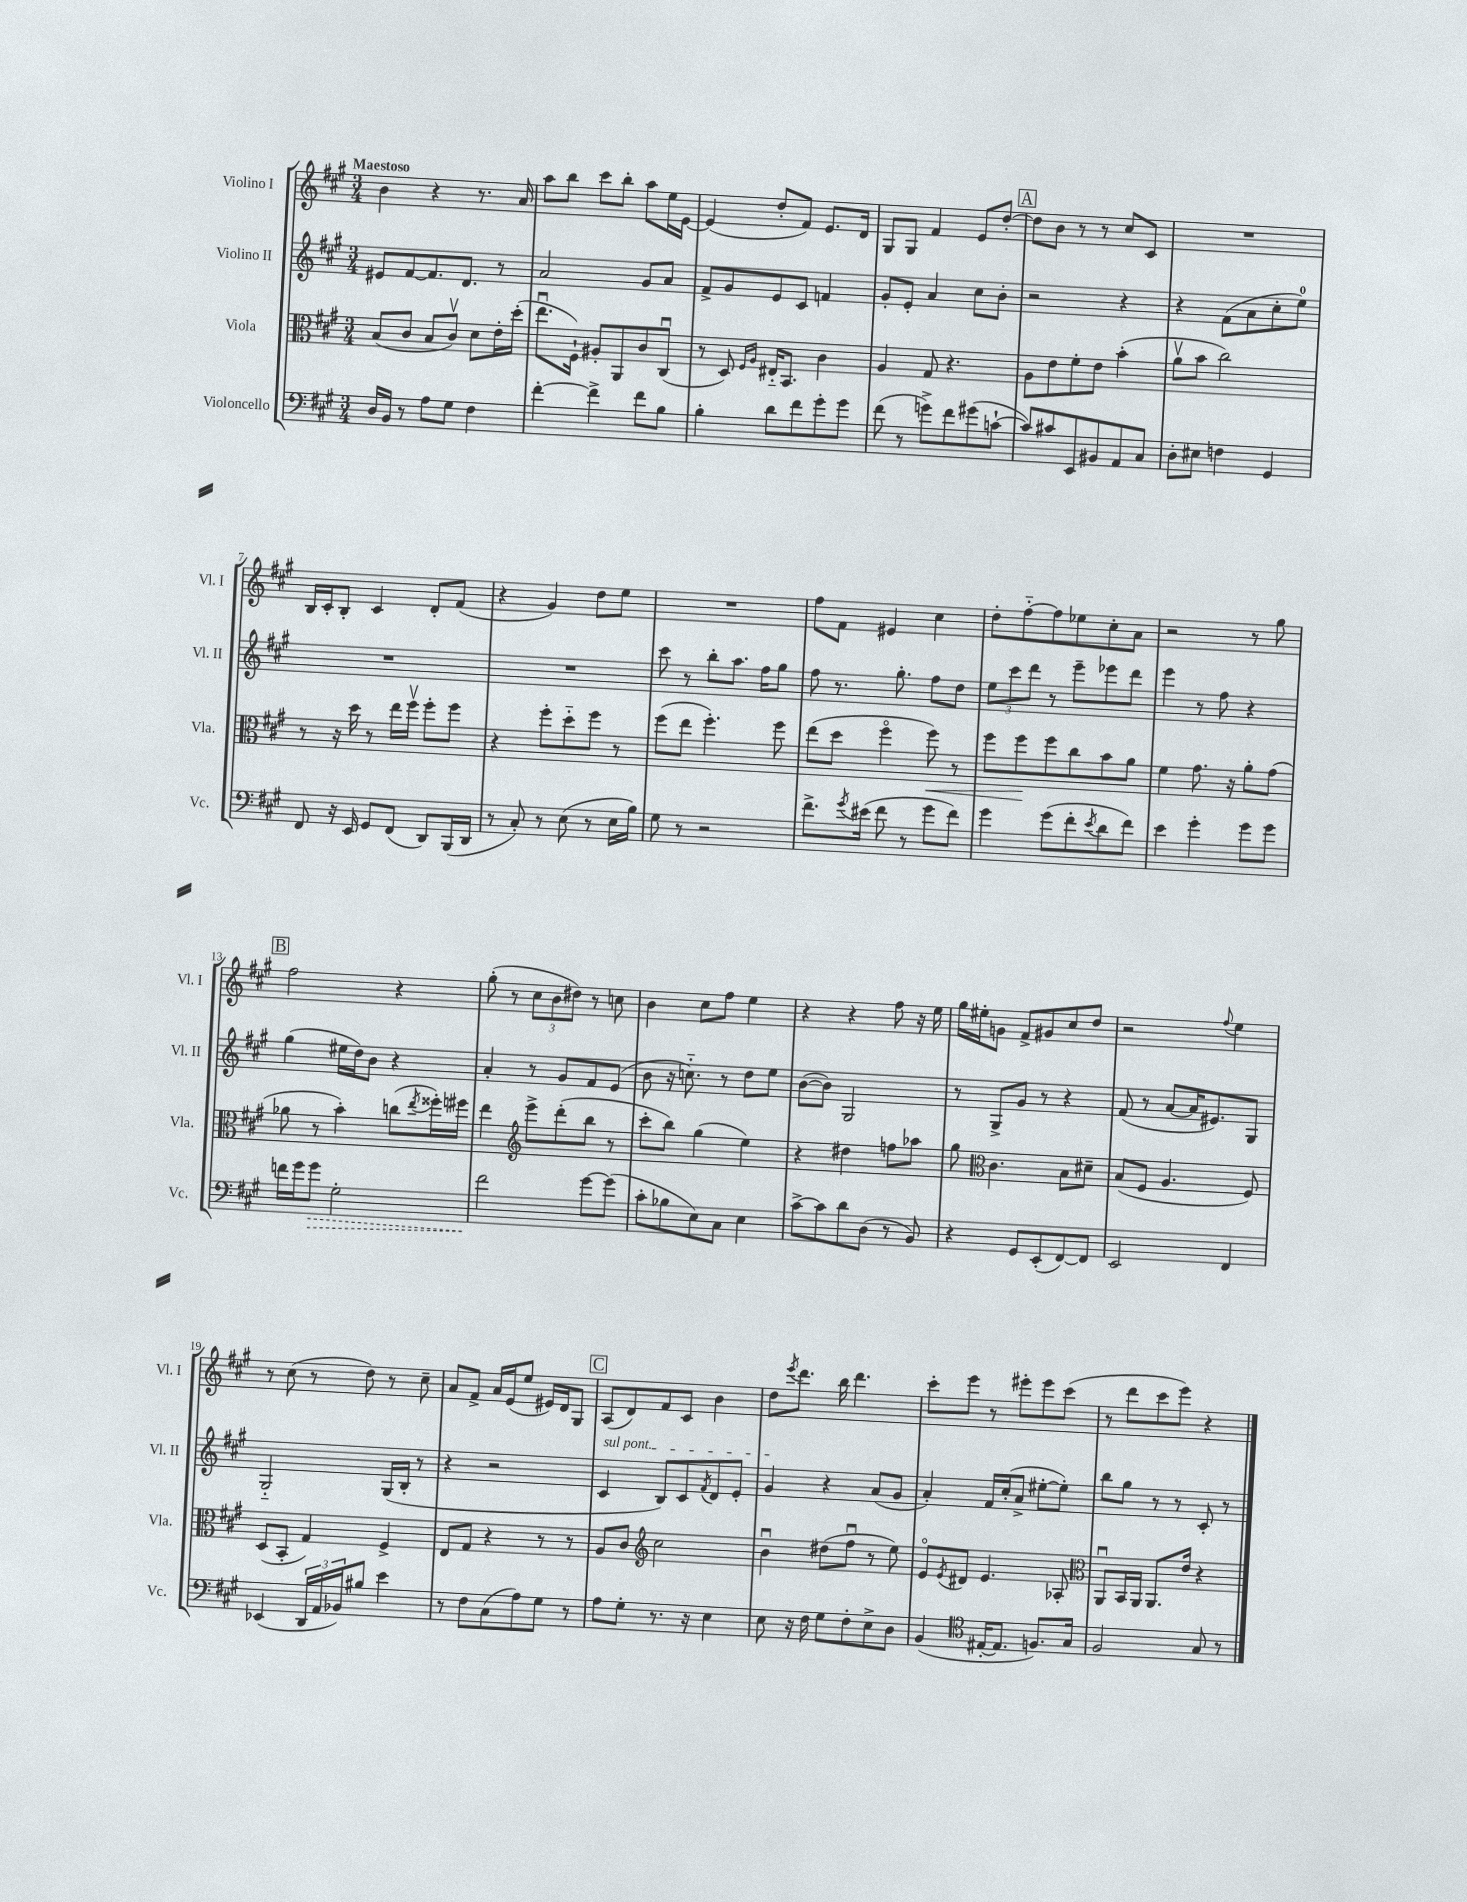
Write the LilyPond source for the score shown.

<<
\new StaffGroup <<
\new Staff = "s0" \with { instrumentName = "Violino I" shortInstrumentName = "Vl. I" } {
    \clef treble \key a \major \numericTimeSignature \time 3/4 \tempo "Maestoso"
    b'4 r4 r8. a'16 |
    a''8 b''8 cis'''8 b''8-. a''8 e''16 e'16~ |
    e'4( d''8-. fis'8) e'8. d'16 |
    gis8 gis8 fis'4 e'8 d''8~-. |
    \mark \markup { \box "A" } d''8 b'8 r8 r8 cis''8 cis'8 |
    R2. |
    b16 cis'16-. b8-. cis'4 d'8-. fis'8( |
    r4 gis'4) d''8 e''8 |
    R2. |
    fis''8 fis'8 eis'4 cis''4 |
    d''8-. fis''8~-_ fis''8 ees''8 cis''8-. a'8 |
    r2 r8 gis''8 |
    \mark \markup { \box "B" } fis''2 r4 |
    gis''8-.( r8 \tuplet 3/2 { cis''8 b'8 dis''8) } r8 c''8 |
    b'4 cis''8 fis''8 e''4 |
    r4 r4 fis''8 r16 e''16 |
    gis''16 eis''16-. g'8 fis'8-> gis'8 cis''8 d''8 |
    r2 \appoggiatura { fis''8 } e''4 |
    r8 cis''8( r8 d''8) r8 cis''8-- |
    a'8 fis'8-> a'16 e'16( e''8 eis'16) d'16 gis8 |
    \mark \markup { \box "C" } a8( d'8) fis'8 cis'8 b'4 |
    d''8 \acciaccatura { e'''8 } d'''8. b''16 d'''4. |
    cis'''8-. e'''8 r8 eis'''8-. eis'''8 cis'''8( |
    r8 d'''8 cis'''8 e'''8) r4 \bar "|." |
}
\new Staff = "s1" \with { instrumentName = "Violino II" shortInstrumentName = "Vl. II" } {
    \clef treble \key a \major \numericTimeSignature \time 3/4
    eis'8 fis'8~ fis'8. d'8. r8 |
    a'2 gis'8 a'8 |
    fis'8-> gis'8 e'8 cis'8 f'4 |
    gis'8-. e'8-. a'4 cis''8 b'8-. |
    \mark \markup { \box "A" } r2 r4 |
    r4 fis'8( a'8 cis''8-. e''8-0) |
    R2. |
    R2. |
    cis'''8 r8 b''8-. a''8. fis''16 gis''8 |
    fis''8 r8. gis''8.-. fis''8 d''8 |
    \tuplet 3/2 { e''8 cis'''8 d'''8 } r8 e'''8-- ees'''8 d'''8 |
    e'''4 r8 fis''8 r4 |
    \mark \markup { \box "B" } gis''4( eis''16 d''16) b'8 r4 |
    a'4-. r8 gis'8 fis'8 e'8( |
    b'8 r16 c''8.-_) r8 d''8 e''8 |
    b'8~( b'8) gis2 |
    r8 gis8-> gis'8 r8 r4 |
    fis'8( r8 a'8~ a'16 eis'8.) gis8 |
    gis2-_ gis16( b16-. r8 |
    r4 r2 |
    \mark \markup { \box "C" } \once \override TextSpanner.bound-details.left.text = \markup { \italic "sul pont." } cis'4\startTextSpan b8) cis'8 \acciaccatura { fis'8 } d'8 e'8-. |
    gis'4\stopTextSpan r4 a'8( gis'8 |
    a'4-.) fis'16 cis''16-.( a'8-> eis''8~-. eis''8-.) |
    b''8 gis''8 r8 r8 cis'8-. r8 \bar "|." |
}
\new Staff = "s2" \with { instrumentName = "Viola" shortInstrumentName = "Vla." } {
    \clef alto \key a \major \numericTimeSignature \time 3/4
    b8( cis'8 b8 cis'8\upbow) d'8 e'16-. d''16-.( |
    e''8.\downbow fis16-!) ais8-. a,8 cis'8 cis8\downbow( |
    r8 d8) \grace { fis16 a16 } eis16-_ b,8. cis'4 |
    a4 gis8 r4. |
    \mark \markup { \box "A" } a8 e'8 fis'8-. e'8 b'4-.( |
    a'8\upbow b'8 cis''2) |
    r8 r16 d''16 r8 e''16 fis''16\upbow fis''8-. fis''8 |
    r4 fis''8-. d''8-_ fis''8 r8 |
    fis''8( e''8 fis''4.-.) fis''8 |
    e''8( d''8 fis''4\flageolet fis''8\<) r8 |
    fis''8 fis''8\! fis''8 cis''8 b'8 a'8 |
    fis'4 gis'8. r16 a'8-. gis'8( |
    \mark \markup { \box "B" } aes'8 r8 b'4-.) c''8( \acciaccatura { e''8 } fisis''16-.) fis''16 |
    e''4 \clef treble e'''8-> d'''8-.( b''8 r8 |
    cis'''8-. b''8) gis''4( e''4) |
    r4 dis''4 f''8 aes''8 |
    gis''8 \clef alto cis'4. b8 dis'8-- |
    b8( fis8 a4. fis8) |
    d8( b,8-. gis4) fis4-> |
    e8 gis8 r4 r8 r8 |
    \mark \markup { \box "C" } a8 cis'8 \clef treble cis''2 |
    b'4\downbow dis''8( fis''8\downbow r8 e''8) |
    e'8\flageolet \acciaccatura { e'8 } dis'8 e'4. aes8-. |
    \clef alto a,8\downbow b,16 a,16 a,8. e'16 r4 \bar "|." |
}
\new Staff = "s3" \with { instrumentName = "Violoncello" shortInstrumentName = "Vc." } {
    \clef bass \key a \major \numericTimeSignature \time 3/4
    d16 b,16 r8 a8 gis8 fis4 |
    fis'4~-. fis'4-> fis'8 b8 |
    b4-. d'8 fis'8 gis'8-. gis'8 |
    fis'8( r8 g'8->) fis'8 gis'8( c'8~-! |
    \mark \markup { \box "A" } c'8) cis'8 e,8 bis,8 a,8 cis8 |
    d8-. eis8 f4 gis,4 |
    fis,8 r16 e,16 gis,8 fis,8( d,8) b,,16( d,16 |
    r8 cis8-.) r8 e8( r8 e16 b16) |
    gis8 r8 r2 |
    fis'8.-> \acciaccatura { gis'8 } eis'16( fis'8 r8 gis'8 fis'8) |
    gis'4 gis'8( fis'8-. \acciaccatura { e'8 } d'8 fis'8) |
    e'4 gis'4-. gis'8 gis'8 |
    \mark \markup { \box "B" } f'16 gis'16 \once \override Hairpin.style = #'dashed-line gis'8\> gis2-. |
    fis'2\! gis'8~ gis'8( |
    cis'8-. bes8 e8) cis8 e4 |
    cis'8~-> cis'8 d'8 d8( r8 b,8) |
    r4 gis,8 e,8-.( fis,8~) fis,8 |
    e,2 fis,4 |
    ees,4( \tuplet 3/2 { d,16 a,16 bes,16) } bis8 e'4 |
    r8 fis8 cis8( a8) gis8 r8 |
    \mark \markup { \box "C" } a8 gis8-. r8. r16 e4 |
    e8 r16 fis16 gis8 fis8-. e8-> d8 |
    b,4( \clef tenor eis16~-. eis8. f8.) gis16 |
    fis2 gis8 r8 \bar "|." |
}
>>
>>
